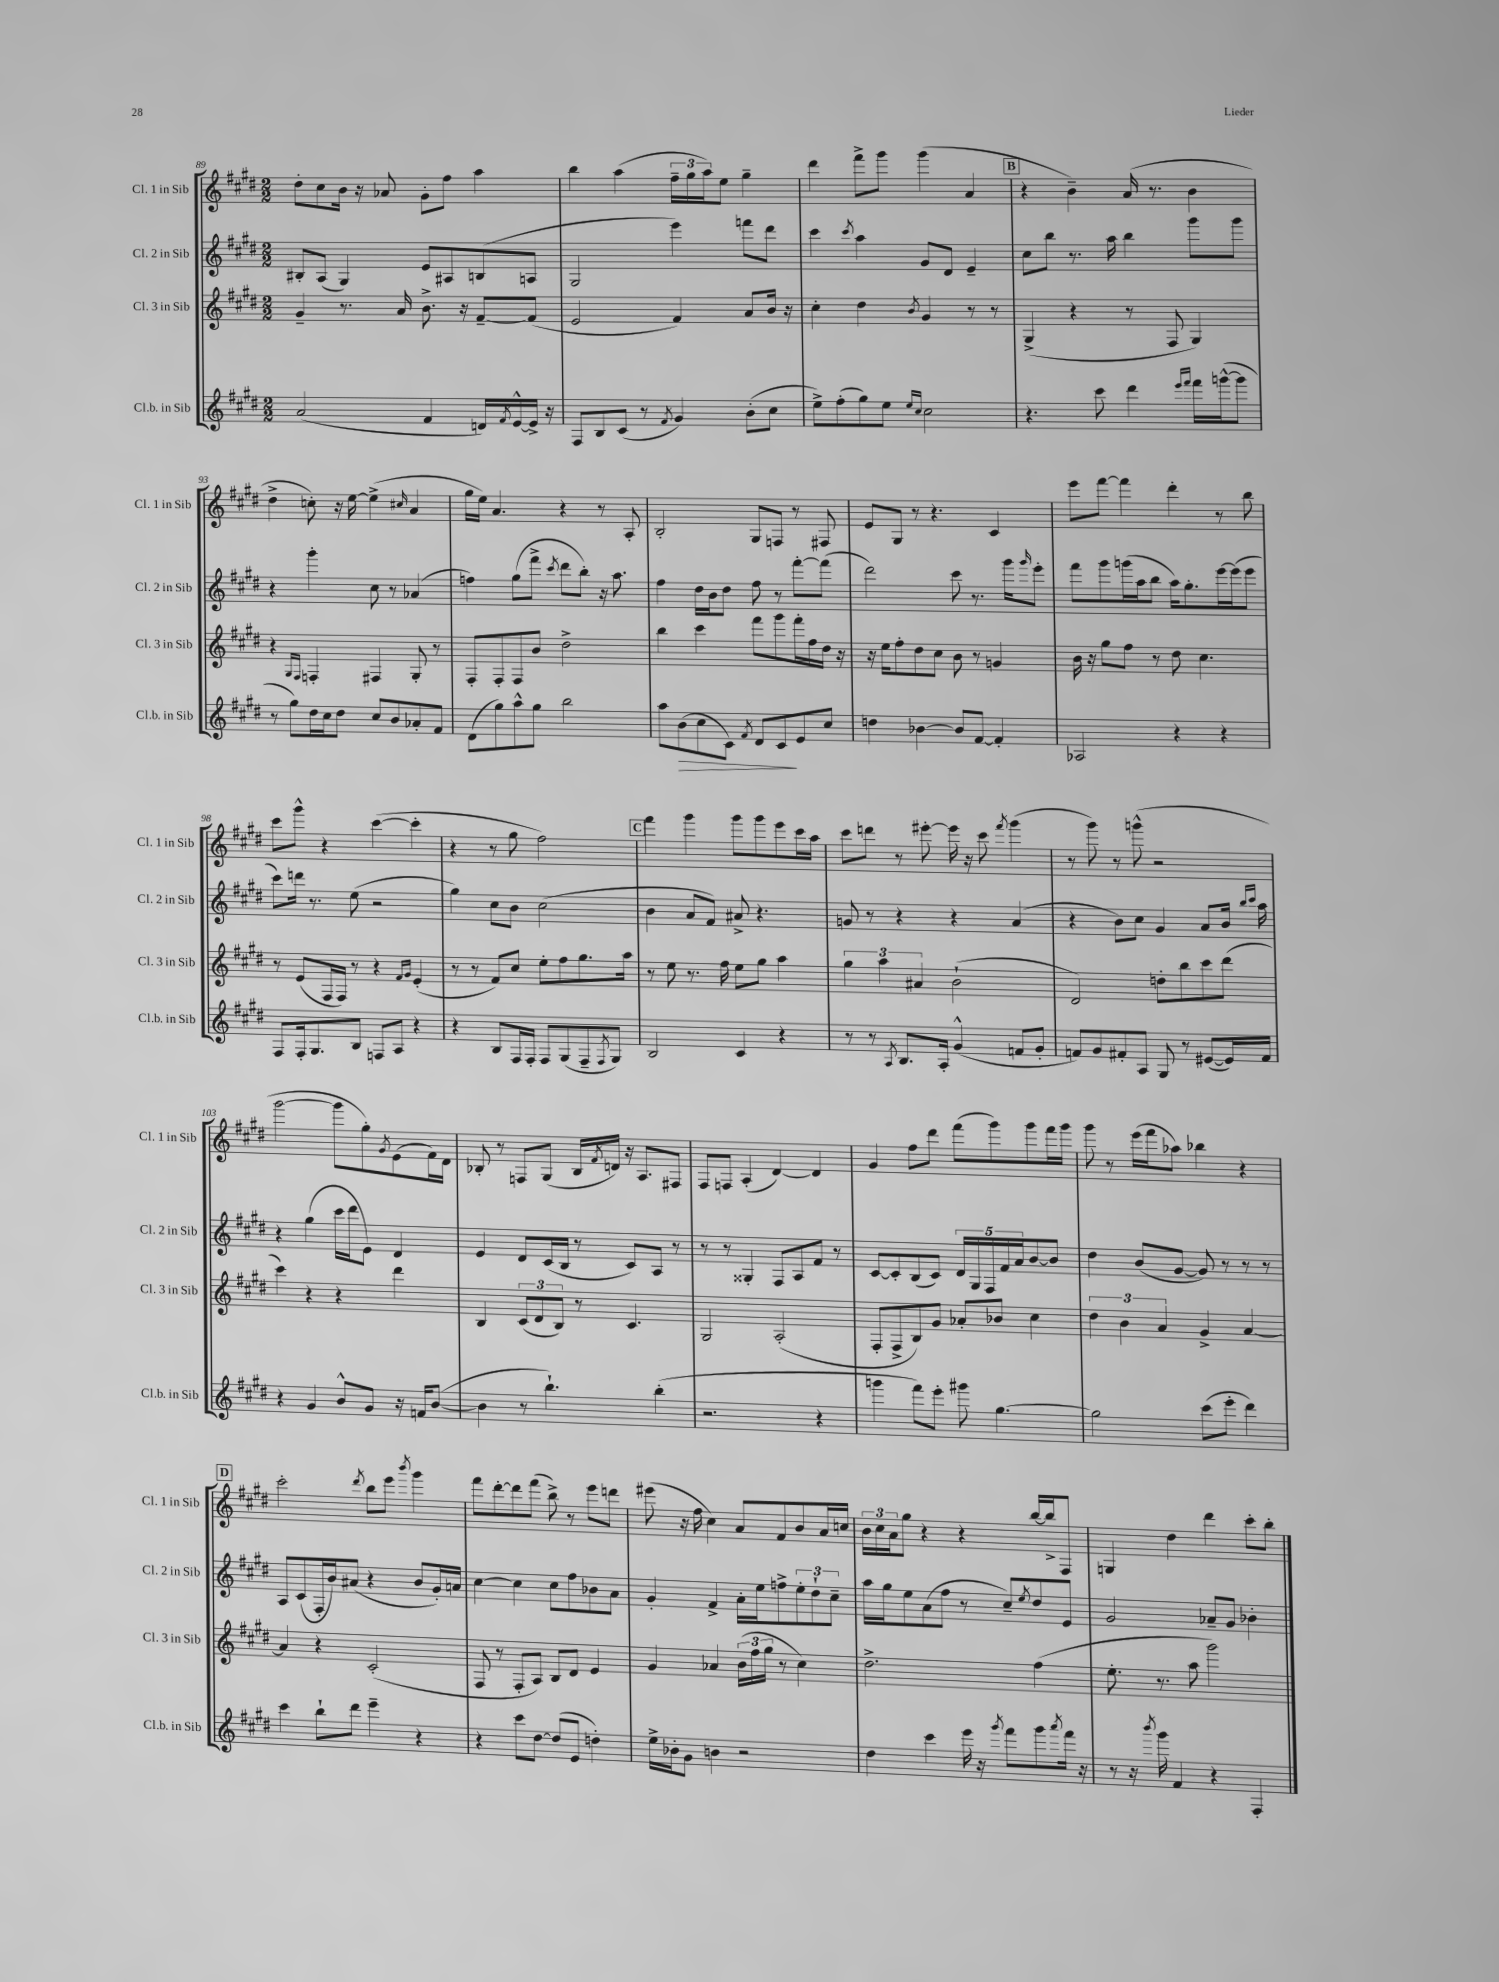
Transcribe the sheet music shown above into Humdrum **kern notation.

**kern	**dynam	**kern	**kern	**kern
*part4	*part4	*part3	*part2	*part1
*staff4	*staff4	*staff3	*staff2	*staff1
*I"Cl.b. in Sib	*	*I"Cl. 3 in Sib	*I"Cl. 2 in Sib	*I"Cl. 1 in Sib
*I'Cl.b. in Sib	*	*I'Cl. 3 in Sib	*I'Cl. 2 in Sib	*I'Cl. 1 in Sib
*clefG2	*	*clefG2	*clefG2	*clefG2
*k[f#c#g#d#]	*	*k[f#c#g#d#]	*k[f#c#g#d#]	*k[f#c#g#d#]
*M2/2	*	*M2/2	*M2/2	*M2/2
=89	=89	=89	=89	=89
(2a/	.	4g#~/	8B#X'/L	8dd#'\L
.	.	.	(8A/J	8cc#\
.	.	8.r	4G#/)	16b\Jk
.	.	.	.	16r
.	.	.	.	8a-X/
.	.	16a/	.	.
4f#/	.	8.b^\	8e/L	8g#'\L
.	.	.	8A#X/	8ff#\J
.	.	16r	.	.
16dn/LL)	.	[8f#~/L	(8Bn/	4aa\
8qf#/	.	.	.	.
[16e^^/	.	.	.	.
16e^/JJ]	.	(8f#/J]	8An/J	.
16r	.	.	.	.
=90	=90	=90	=90	=90
8F#/L	.	2e/	2G#/	4bb\
8B/	.	.	.	.
(8c#/J	.	.	.	(4aa\
8r	.	.	.	.
8qf#/	.	.	.	.
4g#/)	.	4f#/)	4eee\)	24ff#~\LL
.	.	.	.	24gg#\
.	.	.	.	24aa\J)
.	.	.	.	8ee\J
(8b'\L	.	8a/L	8fffn\L	4gg#~\
8cc#\J	.	16b/Jk	8ddd#\J	.
.	.	16r	.	.
=91	=91	=91	=91	=91
8ee^\L)	.	4cc#'\	4ccc#\	4ddd#\
(8ff#'\	.	.	.	.
.	.	.	8qccc#/	.
8gg#\)	.	4dd#\	4aa\	8fff#^\L
8ee\J	.	.	.	8ggg#\J
16qqee/LL	.	.	.	.
16qqcc#/JJ	.	8qb/	.	.
2cc#\	.	4g#/	8g#/L	(4ggg#\
.	.	.	8d#/J	.
.	.	8r	4e~/	4a/
.	.	8r	.	.
!!LO:REH:place=s1:t=B
=92	=92	=92	=92	=92
4.r	.	(4G#^/	8cc#\L	4r
.	.	.	8bb\J	.
.	.	4r	8.r	4b~\)
8ccc#\	.	.	.	.
.	.	.	16aa\	.
4ddd#\	.	8r	4bb\	(16a/
.	.	.	.	8.r
.	.	8F#/	.	.
16qqeee/LL	.	.	.	.
16qqfff#/JJ	.	.	.	.
16fff#\LL	.	4G#/)	8ggg#\L	4b\
([16gggn^^\J	.	.	.	.
8ggg\J]	.	.	8ggg#\J	.
!!LO:LB:g=z
=93	=93	=93	=93	=93
8r	.	4r	4r	4dd#^\
8gg#\L)	.	.	.	.
.	.	16qqG#/LL	.	.
.	.	16qqF#/JJ	.	.
16dd#\L	.	4Fn'/	4ggg#'\	8ccn'\)
16cc#\J	.	.	.	.
8dd#\J	.	.	.	16r
.	.	.	.	[16ee\
8cc#/L	.	4F#X/	8cc#\	(4ee^\]
8b/	.	.	8r	.
.	.	.	.	16qqcc#X/
8a-X'/	.	8G#'/	(4a-X/	4a/
8f#/J	.	8r	.	.
=94	=94	=94	=94	=94
(8d#\L	.	8F#'/L	4ffn\)	16gg#\LL
.	.	.	.	16ee\JJ)
8gg#\)	.	8F#'/	.	4.a/
8aa^^\	.	8F#/	(8gg#\L	.
8gg#\J	.	8b/J	8fff#^\J	.
.	.	.	8qccc#/	.
2bb\	.	2dd#^\	8ddd#\L	4r
.	.	.	8bb'\J)	.
.	.	.	16r	8r
.	.	.	8.aa\	.
.	.	.	.	8A'/
=95	=95	=95	=95	=95
8aa\L	.	4bb\	4ff#\	2B'/
!	!LO:HP:b	!	!	!
(8b\	>	.	.	.
8cc#\	.	4ccc#\	16dd#\LL	.
.	.	.	16b\J	.
8c#\J)	.	.	8dd#\J	.
8qf#/	.	.	.	.
8d#/L	.	8fff#\L	8ff#\	8G#/L
8c#/	.	8ggg#\	8r	8Fn/J
8e/	]	16fff#'\L	[8fff#'\L	8r
.	.	16ff#\	.	.
8cc#/J	.	16dd#\JJ	(8fff#\J]	8F#X/
.	.	16r	.	.
=96	=96	=96	=96	=96
4ddn\	.	16r	2ddd#\)	8e/L
.	.	16ee\KL	.	.
.	.	8ff#'\	.	8G#/J
[4b-X\	.	8dd#\	.	8r
.	.	8cc#\J	.	4.r
8b-/L]	.	8b\	8ccc#\	.
[8f#/J	.	8r	8.r	.
4f#'/]	.	4gn/	.	4c#/
.	.	.	16ggg#\KL	.
.	.	.	16qqggg#/	.
.	.	.	8eee'\J	.
=97	=97	=97	=97	=97
2A-X/	.	16b\	8fff#\L	8eee\L
.	.	16r	.	.
.	.	8gg#\L	8ggg#\	[8fff#\J
.	.	8ff#\J	(16gggn\L	4fff#\]
.	.	.	16aa\J	.
.	.	8r	8bb\J	.
4r	.	8dd#\	16aa\KL)	4ddd#'\
.	.	.	8.gg#'\	.
.	.	4.cc#\	.	.
4r	.	.	[16eee\L	8r
.	.	.	(16eee\J]	.
.	.	.	8eee\J	8bb\
!!LO:LB:g=z
=98	=98	=98	=98	=98
8F#/L	.	8r	8ccc#\L)	8ccc#\L
16F#'/k	.	(8e/L	16dddn\Jk	8ggg#^^\J
8.G#/	.	.	8.r	.
.	.	16F#/L	.	4r
.	.	16F#/JJ)	.	.
8B/J	.	8r	(8ee\	.
8Fn/L	.	4r	2r	([4ccc#\
8A/J	.	.	.	.
.	.	16qqf#/LL	.	.
.	.	16qqg#/JJ	.	.
4r	.	(4e'/	.	4ccc#'\]
=99	=99	=99	=99	=99
4r	.	8r	4gg#\)	4r
.	.	8r	.	.
8B/L	.	8f#/L)	8cc#\L	8r
16F#/L	.	8cc#/J	8b\J	8gg#\
16F#'/JJ	.	.	.	.
8F#/L	.	8ee'\L	(2cc#\	2ff#\)
(8G#/	.	8ff#\	.	.
8F#~/	.	8.gg#\	.	.
8qF#/	.	.	.	.
8G#/J)	.	.	.	.
.	.	16aa\Jk	.	.
!!LO:REH:place=s1:t=C
=100	=100	=100	=100	=100
2B/	.	8r	4b\	4fff#\
.	.	8ee\	.	.
.	.	8.r	8a/L	4ggg#\
.	.	.	8f#/J)	.
.	.	16ff#\	.	.
4c#/	.	8ee\L	8a#X^/	8ggg#\L
.	.	8gg#\J	4.r	8ggg#\
4r	.	4aa\	.	8eee\
.	.	.	.	16ccc#\L
.	.	.	.	16aa\JJ
=101	=101	=101	=101	=101
8r	.	6gg#\	8gn/	8ccc#\L
8r	.	.	8r	8dddn\J
.	.	6aa\	.	.
8qA/	.	.	.	.
8.B/L	.	.	4r	8r
.	.	6a#X/	.	.
.	.	.	.	[8eee#X'\
16A'/Jk	.	.	.	.
(4g#^^/	.	(2b`\	4r	16eee#\]
.	.	.	.	16r
.	.	.	.	8ccc#\
.	.	.	.	8qfff#/
8fn/L	.	.	(4a/	(4ggg#\
8g#'/J	.	.	.	.
=102	=102	=102	=102	=102
8fn/L)	.	2d#/)	4r	8r
8g#/	.	.	.	8ggg#\)
8f#X'/	.	.	8b\L)	8r
8A/J	.	.	8cc#\J	(8gggn^^\
8G#/	.	8ddn'\L	4g#/	2r
8r	.	8bb\	.	.
([8e#X/L	.	8ccc#\	8a/L	.
16e#/L])	.	(8ddd#\J	16b/Jk	.
.	.	.	16qqbb/LL	.
.	.	.	16qqccc#/JJ	.
16f#/JJ	.	.	16aa\	.
!!LO:LB:g=z
=103	=103	=103	=103	=103
4r	.	4ccc#\)	4r	[2ggg#\
4g#/	.	4r	(4gg#\	.
8b^^/L	.	4r	16ccc#\LL	8ggg#\L]
.	.	.	16ddd#\J	.
8g#/J	.	.	8e\J)	8gg#'\)
.	.	.	.	8qg#/
16r	.	4ddd#\	4d#/	(8e\
16fn/KL	.	.	.	.
([8b/J	.	.	.	16f#\L)
.	.	.	.	16d#\JJ
=104	=104	=104	=104	=104
4b\]	.	4B/	4e/	8B-X'/
.	.	.	.	8r
8r	.	(12c#/L	8d#/L	8Fn/L
.	.	12d#/	.	.
4.bb`\)	.	.	(16c#/L	(8G#/J
.	.	12B/J)	.	.
.	.	.	16B/JJ	.
.	.	8r	8r	16B-/LL
.	.	.	.	8qf#/
.	.	.	.	16dn/JJ)
.	.	4.c#/	8c#/L)	16r
.	.	.	.	8.A/L
(4bb'\	.	.	8A/J	.
.	.	.	8r	8F#X/J
=105	=105	=105	=105	=105
2.r	.	2G#/	8r	8F#/L
.	.	.	8r	8Fn/J
.	.	.	4G##X'/	(4A'/
.	.	(2A'/	8F#/L	[4d#/)
.	.	.	8A/	.
4r	.	.	8f#/J	4d#/]
.	.	.	8r	.
=106	=106	=106	=106	=106
4gggn\	.	8F#'/L	[8c#/L	4g#/
.	.	8F#^/	8c#'/]	.
8fff#\L)	.	8B/)	(8B/	8ff#\L
8eee'\J	.	8g#/J	8c#/J)	8ddd#\J
8ggg#X\	.	8a-X'/L	20d#/LL	(8fff#\L
.	.	.	20G#/	.
.	.	.	20F#/	.
[4.gg#\	.	8b-X/J	.	8ggg#\)
.	.	.	20f#/	.
.	.	.	20a/J	.
.	.	4cc#\	[8b/	8ggg#\
.	.	.	8b/J]	16fff#\L
.	.	.	.	16ggg#\JJ
=107	=107	=107	=107	=107
2gg#\]	.	6dd#\	4dd#\	8ggg#\
.	.	.	.	8r
.	.	6b\	.	.
.	.	.	(8b/L	(16eee\LL
.	.	.	.	16fff#\J
.	.	6a/	.	.
.	.	.	[8g#/J	8aa-X\J)
(8ccc#\L	.	4g#^/	8g#/])	4bb-X\
8eee'\J	.	.	8r	.
4ddd#\)	.	[4a/	8r	4r
.	.	.	8r	.
!!LO:LB:g=z
!!LO:REH:place=s1:t=D
=108	=108	=108	=108	=108
4ccc#\	.	4a/]	8A/L	2ccc#'\
.	.	.	(8c#/	.
8bb`\L	.	4r	16F#'/L	.
.	.	.	16b/J)	.
8ddd#\J	.	.	(8a#X/J	.
.	.	.	.	8qddd#/
4eee~\	.	(2c#'/	4r	8bb\L
.	.	.	.	8eee\J
.	.	.	.	8qbbb/
4r	.	.	8b/L	4ggg#\
.	.	.	16g#'/L)	.
.	.	.	16an/JJ	.
=109	=109	=109	=109	=109
4r	.	8F#/	[4cc#\	8fff#\L
.	.	8r	.	[8ddd#'\
8ccc#\L	.	8F#'/L	4cc#\]	8ddd#\]
[8dd#\J	.	8A/J)	.	(8fff#\J
(8dd#/L]	.	8B/L	8cc#\L	8bb^\)
8e/J	.	8d#/J	8ff#\	8r
4ddn'\)	.	4e/	8b-X\	8eee\L
.	.	.	8a\J	8dddn\J
=110	=110	=110	=110	=110
16ee^\LL	.	4g#/	4g#'/	(8eee#X\
16b-X'\J	.	.	.	.
8g#\J	.	.	.	16r
.	.	.	.	16ff#\
4bn\	.	4a-X/	4f#^/	4cc#\)
2r	.	(24b\LL	16a'\LL	8a/L
.	.	24ff#\	.	.
.	.	.	16ee\J	.
.	.	24gg#\JJ	.	.
.	.	8r	8ffn^\	8f#/
.	.	4cc#\)	12ee'\	8b/
.	.	.	12dd#`\	.
.	.	.	.	16a/L
.	.	.	12cc#~\J	.
.	.	.	.	16ccn/JJ
=111	=111	=111	=111	=111
4dd#\	.	2.dd#^\	16aa\LL	24b\LL
.	.	.	.	24cc#\
.	.	.	16gg#\J	.
.	.	.	.	24a\J
.	.	.	8ee\	8gg#\J
4ccc#\	.	.	(8a\	4r
.	.	.	8ff#\J	.
16eee\	.	.	8r	4r
16r	.	.	.	.
8qggg#/	.	.	.	.
8fff#\L	.	.	8cc#~/L)	.
.	.	.	8qee/	.
8ggg#\	.	(4ff#\	8dd#/	[16bb/LL
.	.	.	.	16bb^/J]
8qaaa/	.	.	.	.
16fff#\Jk	.	.	8e/J	8F#/J
16r	.	.	.	.
=112	=112	=112	=112	=112
8r	.	8.ee'\	2g#/	4Gn/
16r	.	.	.	.
8qbbb/	.	.	.	.
16ggg#\	.	8.r	.	.
4f#/	.	.	.	4dd#\
.	.	8aa\	.	.
4r	.	2ggg#\)	8a-X~/L	4ddd#\
.	.	.	8g#/J	.
4F#'/	.	.	4b-X'\	8ccc#'\L
.	.	.	.	8bb'\J
==	==	==	==	==
*-	*-	*-	*-	*-
